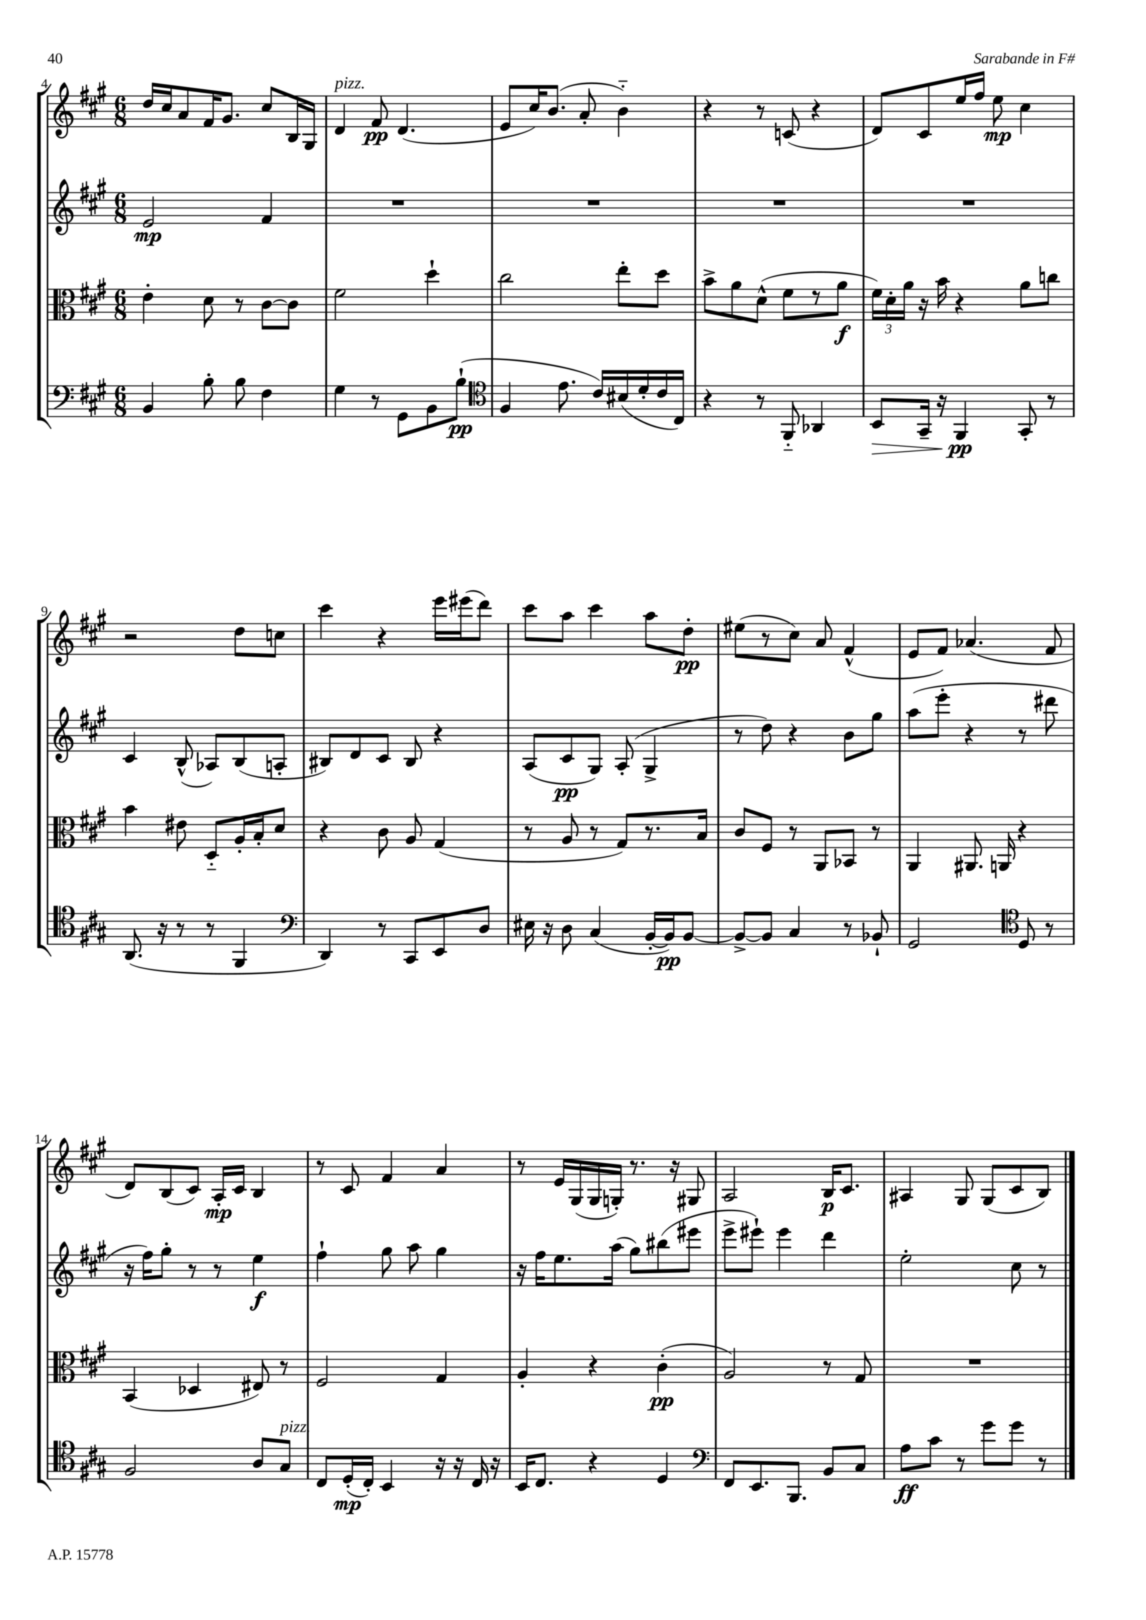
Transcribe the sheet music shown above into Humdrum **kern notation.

**kern	**kern	**kern	**kern
*staff4	*staff3	*staff2	*staff1
*clefF4	*clefC3	*clefG2	*clefG2
*k[f#c#g#]	*k[f#c#g#]	*k[f#c#g#]	*k[f#c#g#]
*M6/8	*M6/8	*M6/8	*M6/8
4BB	4e'	2e	16dd
.	.	.	16cc#
.	.	.	8a
8B'	8d	.	16f#
.	.	.	8.g#
8B	8r	.	.
4F#	[8c#	4f#	8cc#
.	8c#]	.	16B
.	.	.	16G#
=	=	=	=
4G#	2f#	2.r	4d
8r	.	.	8f#
8GG#	.	.	(4.d
8BB	4dd`	.	.
(8B`	.	.	.
=	=	=	=
*clefC4	*	*	*
4F#	2cc#	2.r	8e
.	.	.	16cc#)
.	.	.	(8.b
8.e	.	.	.
.	.	.	8a'
16c#)	.	.	.
(16B#	8ee'	.	4b'~)
16d'	.	.	.
16c#	8dd	.	.
16C#)	.	.	.
=	=	=	=
4r	8b^	2.r	4r
.	8a	.	.
8r	(8d^^	.	8r
8FF#'~	8f#	.	(8c
4AA-	8r	.	4r
.	8a	.	.
=	=	=	=
8BB	24f#)	2.r	8d)
.	24d'	.	.
.	24a	.	.
16GG#~	16r	.	8c#
16r	16b	.	.
4FF#	4r	.	16ee
.	.	.	16ff#
.	.	.	8ee
8GG#'	8a	.	4cc#
8r	8cc	.	.
=	=	=	=
(8.AA	4b	4c#	2r
16r	.	.	.
8r	8e#	(8B^^	.
8r	8D'~	8A-)	.
4FF#	16A'	(8B	8dd
.	16B'	.	.
.	8d	8A'	8cc
=	=	=	=
*clefF4	*	*	*
4DD)	4r	8B#)	4ccc#
.	.	8d	.
8r	8c#	8c#	4r
8CC#	8A	8B#	.
8EE	(4G#	4r	16eee
.	.	.	(16eee#
8D	.	.	8ddd)
=	=	=	=
16E#	8r	(8A	8ccc#
16r	.	.	.
8D	8A	8c#	8aa
(4C#	8r	8G#)	4ccc#
.	8G#)	(8A'	.
[16BB'	8.r	4G#^	8aa
16BB])	.	.	.
[8BB	.	.	8dd'
.	16B	.	.
=	=	=	=
8BB^_	8c#	8r	(8ee#
8BB]	8F#	8dd)	8r
4C#	8r	4r	8cc#)
.	8AA	.	8a
8r	8BB-	8b	(4f#^^
8BB-`	8r	8gg#	.
=	=	=	=
2GG#	4AA	(8aa	8e
.	.	8eee'	8f#)
.	8.AA#	4r	(4.a-
.	16AA	.	.
*clefC4	*	*	*
8D	4r	8r	.
8r	.	8ddd#	8f#
=	=	=	=
2F#	(4BB	16r	8d)
.	.	16ff#)	.
.	.	8gg#'	(8B
.	4D-	8r	8c#)
.	.	8r	16A'
.	.	.	16c#
8A	8E#)	4ee	4B
8G#	8r	.	.
=	=	=	=
8C#	2F#	4ff#`	8r
(16D'	.	.	8c#
16C#')	.	.	.
4BB	.	8gg#	4f#
.	.	8aa	.
16r	4G#	4gg#	4a
16r	.	.	.
16C#	.	.	.
16r	.	.	.
=	=	=	=
16BB	4A'	16r	8r
8.C#	.	16ff#	.
.	.	8.ee	16e
.	.	.	(16G#
4r	4r	.	16G#
.	.	(16aa	16G')
.	.	8gg#)	8.r
4D	(4c#'	(8bb#	.
.	.	.	16r
.	.	8eee#	8G#
=	=	=	=
*clefF4	*	*	*
8FF#	2A)	8eee^	2A
8.EE	.	8eee#`)	.
.	.	4eee#	.
8.BBB	.	.	.
8BB	8r	4ddd	16B
.	.	.	8.c#
8C#	8G#	.	.
=	=	=	=
8A	2.r	2ee'	4A#
8c#	.	.	.
8r	.	.	8G#
8g#	.	.	(8G#
8g#	.	8cc#	8c#
8r	.	8r	8B)
==	==	==	==
*-	*-	*-	*-
